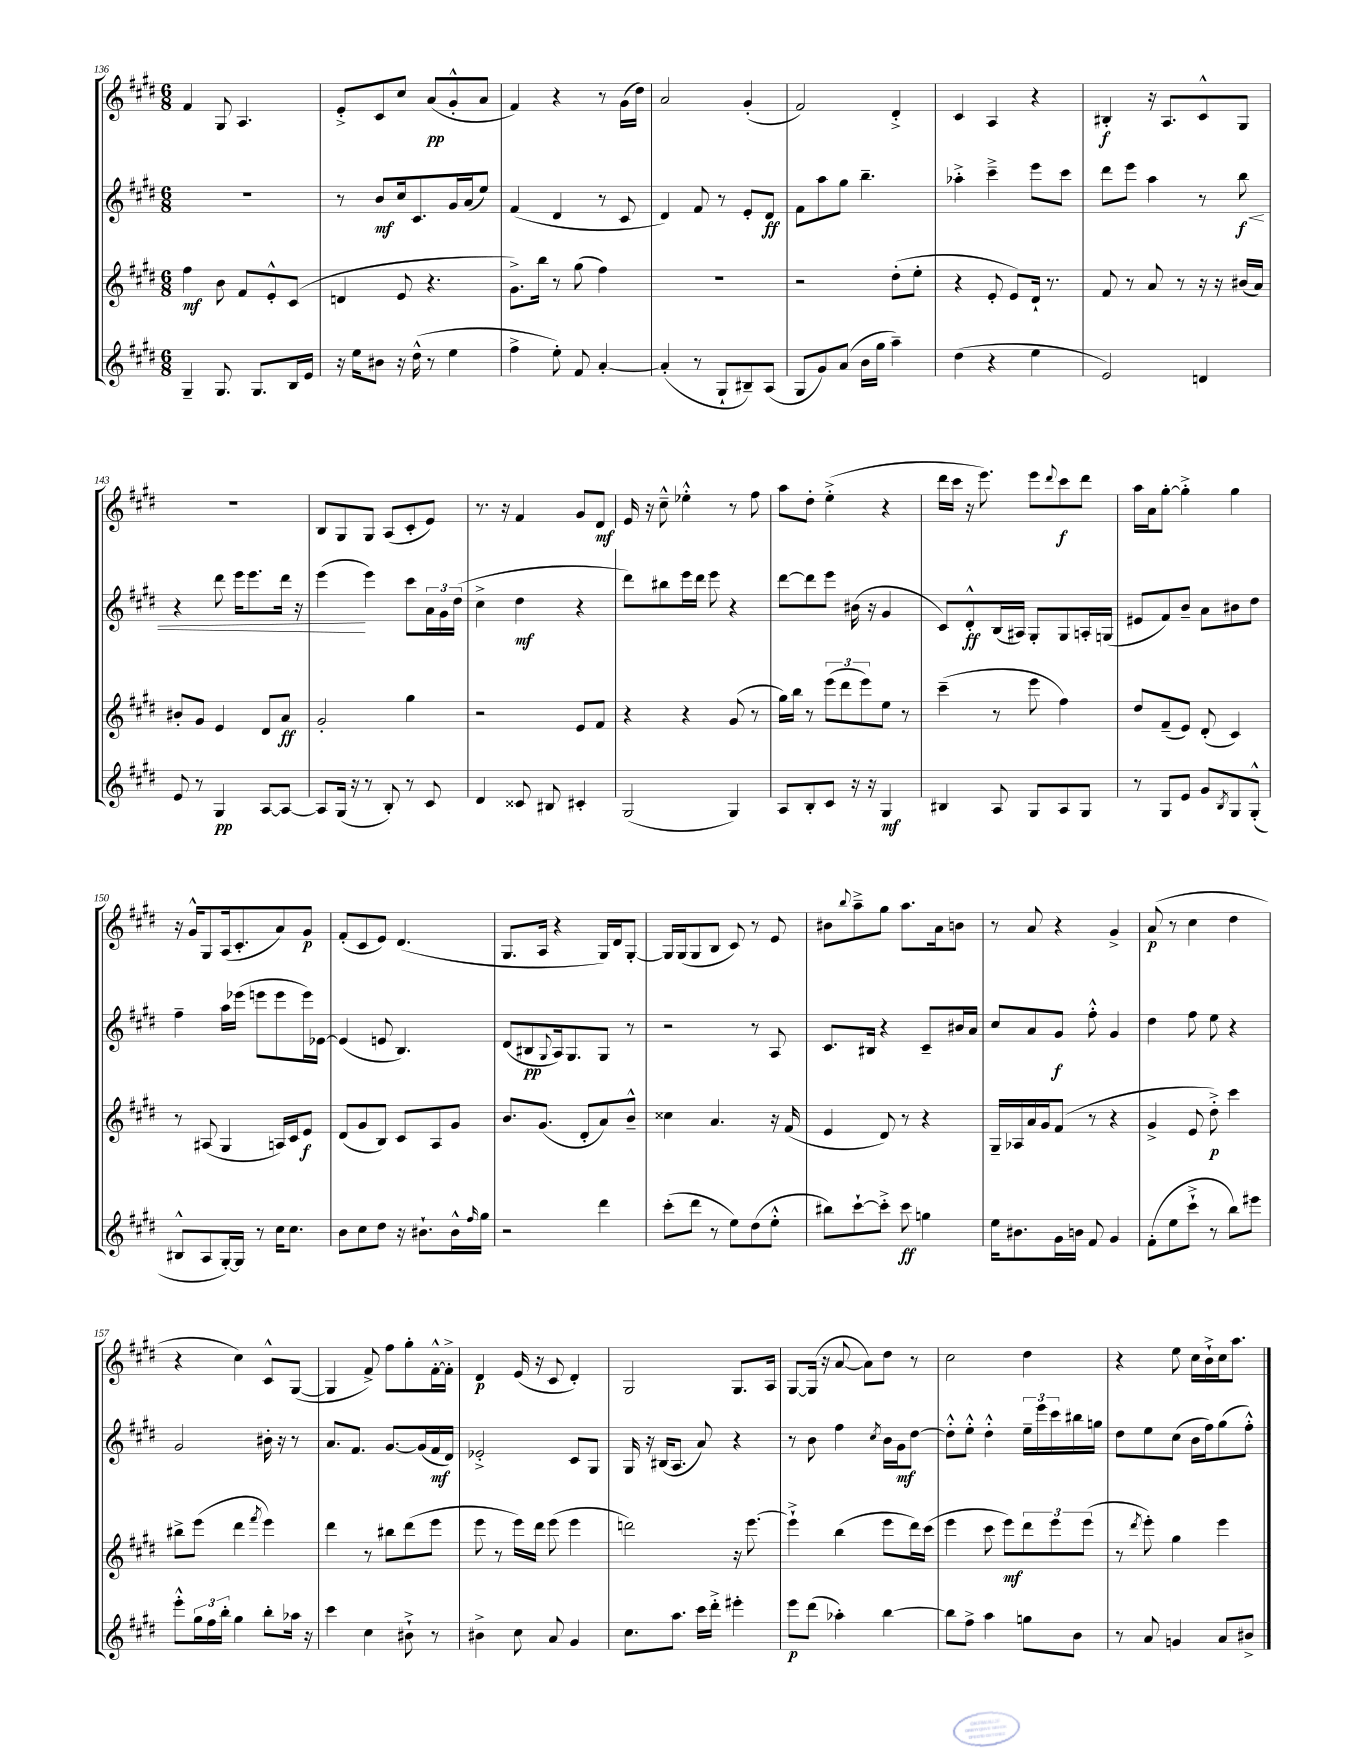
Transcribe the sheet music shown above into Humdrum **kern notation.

**kern	**kern	**kern	**kern
*staff4	*staff3	*staff2	*staff1
*clefG2	*clefG2	*clefG2	*clefG2
*k[f#c#g#d#]	*k[f#c#g#d#]	*k[f#c#g#d#]	*k[f#c#g#d#]
*M6/8	*M6/8	*M6/8	*M6/8
4G#~	4ff#	2.r	4f#
8.G#	8b	.	8G#
.	8f#	.	4.A
8.G#	.	.	.
.	8e'^^	.	.
16B	(8c#	.	.
16e	.	.	.
=	=	=	=
16r	4d	8r	8e'^
16ee	.	.	.
8b#	.	8b	8c#
16r	8e	16cc#	8cc#
(16dd#^^	.	8.c#	.
8r	4.r	.	(8a
4ee	.	16g#	8g#'^^
.	.	(16a	.
.	.	8ee)	8a
=	=	=	=
4ff#^	8.g#^)	(4f#	4f#)
.	16bb	.	.
8ee')	8r	4d#	4r
8f#	(8gg#	.	.
[4a'	4ff#)	8r	8r
.	.	8c#	(16g#
.	.	.	16dd#)
=	=	=	=
(4a']	2.r	4d#)	2a
8r	.	8f#	.
8G#`	.	8r	.
8B#~)	.	8e'	(4g#'
(8A	.	8d#	.
=	=	=	=
8G#	2r	8f#	2f#)
8g#)	.	8aa	.
(8a	.	8gg#	.
16b	.	4.bb~	.
16gg#	.	.	.
4aa~)	(8dd#'	.	4d#'^
.	8ee'	.	.
=	=	=	=
(4dd#	4r	4aa-'^	4c#
4r	8e'	4ccc#~^	4A
.	8e)	.	.
4ee	16d#`	8eee	4r
.	8.r	.	.
.	.	8ccc#	.
=	=	=	=
2e)	8f#	8ddd#	4B#'
.	8r	8eee	.
.	8a	4aa	16r
.	.	.	8.A
.	8r	.	.
4d	16r	8r	8c#^^
.	16r	.	.
.	(16b#	8bb	8G#
.	16a)	.	.
=	=	=	=
8e	8b#'	4r	2.r
8r	8g#	.	.
4G#	4e	8ddd#	.
.	.	16eee	.
.	.	8.eee	.
[8A	8d#	.	.
8A_	8a	16ddd#	.
.	.	16r	.
=	=	=	=
8A]	2g#'	(4eee	8B
(16G#	.	.	8G#
16r	.	.	.
8r	.	4eee)	8G#
8B')	.	.	(8A
8r	4gg#	8ccc#	8c#'
8c#	.	24a	8e)
.	.	24g#	.
.	.	(24dd#	.
=	=	=	=
4d#	2r	4cc#^	8.r
.	.	.	16r
8c##	.	4dd#	4f#
8B#	.	.	.
4c#'	8e	4r	8g#
.	8f#	.	8d#
=	=	=	=
(2G#	4r	8ddd#)	16e
.	.	.	16r
.	.	8bb#	8cc#~^^
.	4r	16eee	4ee-'^^
.	.	16ddd#	.
.	.	8eee	.
4G#)	(8g#	4r	8r
.	8r	.	8ff#
=	=	=	=
8A	16gg#)	[8ddd#	8aa
.	16bb	.	.
8B'	8r	8ddd#]	8dd#'
8c#	(12eee	8eee	(4ee'^
.	12ddd#	.	.
16r	.	(16b#	.
.	12eee)	.	.
16r	.	16r	.
4G#	8ee	4g#	4r
.	8r	.	.
=	=	=	=
4B#	(4ccc#~	8c#)	16ddd#
.	.	.	16ccc#
.	.	8d#'^^	16r
.	.	.	8.eee)
8A	8r	(16B	.
.	.	16A#)	.
8G#	8eee	8G#'	8eee
.	.	.	8qqddd#
8A	4ff#)	8G#	8ccc#
8G#	.	16A'	8ddd#
.	.	(16G	.
=	=	=	=
8r	8dd#	8e#	16aa
.	.	.	16a
8G#	(8f#~	8f#)	[8gg#'
8e	8e)	8b~	4gg#'^]
8g#	(8d#'	8a	.
8qB	.	.	.
8G#	4c#)	8b#	4gg#
(8G#'^^	.	8dd#	.
=	=	=	=
8B#^^	8r	4ff#~	16r
.	.	.	16g#^^
8A	(8A#	.	8G#
[16G#')	4G#	16aa	(16A
16G#]	.	(16eee-	8.c#'
8r	.	8eee	.
16cc#	16A)	8eee	8a)
8.cc#	16c#	.	.
.	8e	16eee)	8g#
.	.	[16e-	.
=	=	=	=
8b	(8d#	(4e-]	(8f#'
8cc#	8g#	.	8c#
8dd#	8B)	8e	8e)
16r	8c#	4.B)	(4.d#
8.b#`	.	.	.
.	8A	.	.
16b#^^	8g#	.	.
16qqff#	.	.	.
16gg#	.	.	.
=	=	=	=
2r	8.b	(8d#	8.G#
.	.	8B#	.
.	(8.g#	.	16A
.	.	8qqG#	.
.	.	16A)	4r
.	.	8.G#	.
.	8d#'	.	.
4ddd#	8a)	8G#	16G#)
.	.	.	16d#
.	8b~^^	8r	[8G#'
=	=	=	=
(8ccc#'	4cc##	2r	16G#]
.	.	.	(16G#
8ddd#	.	.	8G#
8r	4.a	.	8B
8ee)	.	.	8c#)
(8dd#	.	8r	8r
8ee'^^	16r	8A	8e
.	(16f#	.	.
=	=	=	=
8bb#)	4e	8.c#	8b#
.	.	.	8qqbb
[8ccc#`	.	.	8aa~^
.	.	16B#	.
8ccc#'^]	8d#)	4r	8gg#
8ccc#	8r	.	8.aa
4gg	4r	8c#~	.
.	.	.	16a
.	.	16b#	8b
.	.	16a	.
=	=	=	=
16ee	16G#~	8cc#	8r
8.b#	16A-	.	.
.	16a	8a	8a
.	16g#	.	.
16g#	(8f#	8g#	4r
16b	.	.	.
8f#	8r	8ff#'^^	.
4g#	4r	4g#	4g#^
=	=	=	=
(8f#'	4g#^	4dd#	(8a
8ee	.	.	8r
8ccc#`^	8e	8ff#	4cc#
8r	8dd#'^)	8ee	.
8bb)	4ccc#	4r	4dd#
8eee#	.	.	.
=	=	=	=
8eee'^^	8bb#^	2g#	4r
24gg#	(8eee	.	.
24ff#	.	.	.
24bb'	.	.	.
4gg#	4ddd#	.	4cc#)
.	8qfff#	.	.
8bb'	4eee)	16b#'	8c#^^
.	.	16r	.
16aa-	.	8r	([8G#
16r	.	.	.
=	=	=	=
4ccc#	4ddd#	8.a	4G#]
.	.	8.f#	.
4cc#	8r	.	8f#^)
.	8bb#	[8.g#	8ff#
8b#`^	(8ddd#	.	8gg#'
.	.	(16g#]	.
8r	8eee	16f#	[16f#'^^
.	.	16d#)	16f#'^]
=	=	=	=
4b#^	8eee	2e-'^	4d#
.	8r	.	.
8cc#	16eee)	.	(16e
.	16ddd#	.	16r
8a	(8eee	.	8c#
4g#	4eee	8c#	4d#')
.	.	8G#	.
=	=	=	=
8.cc#	2ddd)	16G#	2G#
.	.	16r	.
.	.	(16B#	.
8.aa	.	8.A	.
16ccc#	.	8a)	.
16ddd#'^	.	.	.
4eee#'	16r	4r	8.G#
.	[8.eee	.	.
.	.	.	16A
=	=	=	=
8eee	4eee`^]	8r	[8G#
(8ddd#	.	8b	(16G#]
.	.	.	16r
4aa-')	(4bb	4ff#	[8a
.	.	.	8a])
.	.	8qcc#	.
[4bb	8eee	16b	8dd#
.	.	16g#	.
.	16ddd#)	[8dd#	8r
.	(16ccc#	.	.
=	=	=	=
8bb]	4eee	8dd#'^^]	2cc#
8ff#^	.	8ee'^^	.
4aa	8ccc#	4dd#'^^	.
.	8eee)	.	.
8gg	12ddd#	24ee~	4dd#
.	.	24eee	.
.	12eee	24ccc#	.
8b	.	16bb#	.
.	(12eee	.	.
.	.	16gg	.
=	=	=	=
8r	8r	8dd#	4r
.	8qddd#	.	.
8a	8eee')	8ee	.
4g	4gg#	(8cc#	8ee
.	.	16b	16cc#
.	.	16ff#)	16b`^
8a	4eee	(8gg#	16cc#
.	.	.	8.aa
8b#^	.	8ff#'^^)	.
==	==	==	==
*-	*-	*-	*-
